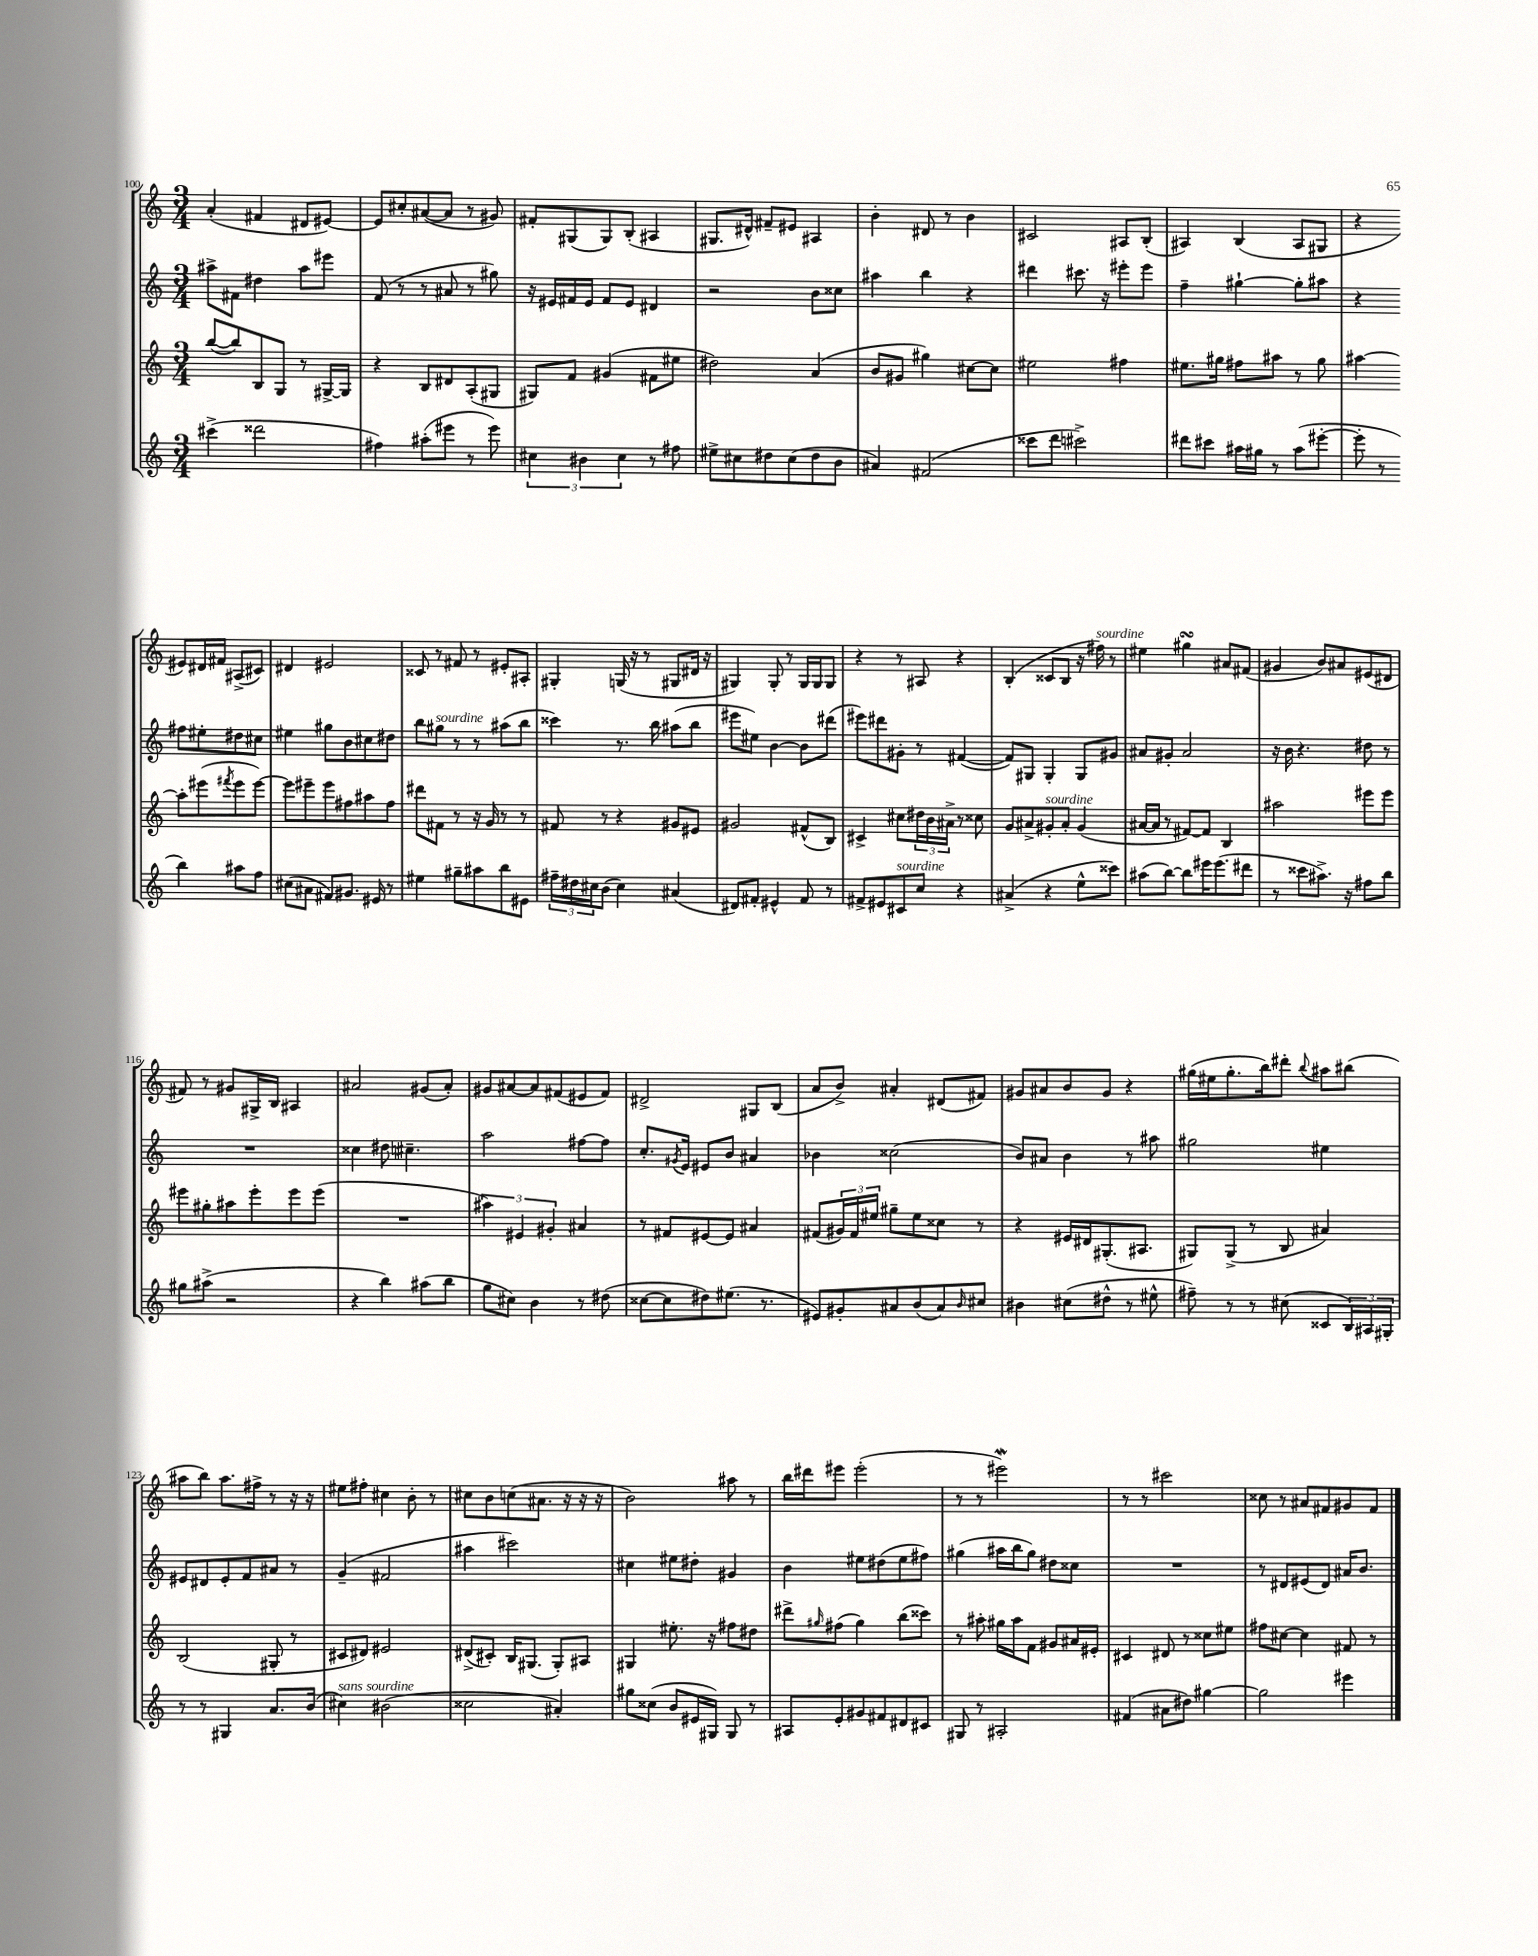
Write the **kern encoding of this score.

**kern	**kern	**kern	**kern
*staff4	*staff3	*staff2	*staff1
*clefG2	*clefG2	*clefG2	*clefG2
*k[]	*k[]	*k[]	*k[]
*M3/4	*M3/4	*M3/4	*M3/4
(4ccc#^	([8bb	8aa#^	(4a'
.	8bb])	8f#	.
2ddd##	8B	4dd#	4f#
.	8G	.	.
.	8r	8aa#	8d#
.	[16G#^	8eee#	[8e#)
.	16G#]	.	.
=	=	=	=
4ff#)	4r	(8f	8e#]
.	.	8r	8cc#'
(8aa#'	8B	8r	([8a#
8eee#	8d#	8a#	8a#]
8r	(8A'	8r	8r
8eee#)	8G#	8gg#)	8g#)
=	=	=	=
6cc#	8G#)	16r	8f#'
.	.	16e#	.
.	8f	16f#	(8G#
6b#	.	.	.
.	.	16e#	.
.	(4g#	8f#	8G#)
6cc#	.	.	.
.	.	8e#	(8B'
8r	8f#	4d#	4A#
8ff#	8ee#	.	.
=	=	=	=
8ee#^	2dd#)	2r	8.G#
8cc#	.	.	.
.	.	.	16d#^^)
8dd#	.	.	8f#~
(8cc#	.	.	8e#
8dd#	(4a	8b	4A#
8b	.	8cc##	.
=	=	=	=
4a#)	8b	4aa#	4b'
.	8g#	.	.
(2f#	4gg#)	4bb	8d#
.	.	.	8r
.	[8cc#	4r	4b
.	8cc#]	.	.
=	=	=	=
8ccc##	2ee#	4ddd#	2c#
8ddd	.	.	.
2ccc#^)	.	8.ccc#	.
.	.	16r	.
.	4ff#	8eee#'	8A#
.	.	8eee#	(8B'
=	=	=	=
8ddd#	8.ee#	4ff~	4A#)
8ccc#	.	.	.
.	16gg#	.	.
16aa#	8ff#	[4gg#`	(4B
16gg#	.	.	.
8r	8aa#	.	.
(8aa#	8r	8gg#']	8A#
[8eee#'	8gg#	8aa#	8G#
=	=	=	=
8eee#']	[4aa#	4r	4r
8r	.	.	.
4bb)	8aa#']	8ff#	8e#)
.	(8eee#	8ee#'	16d#
.	.	.	16f#
.	8qfff#	.	.
8aa#	8eee#	8dd#	(8A#^
8ff	[8eee#)	8cc#	8c#)
=	=	=	=
(8cc#	8eee#]	4ee#	4d#
8a#	8eee#~	.	.
8f#)	8eee#	8gg#	2e#
8.g#	8ff#	8b	.
.	8aa#	8cc#	.
16e#	.	.	.
8r	8ff#	8dd#	.
=	=	=	=
4ee#	8ddd#	8bb	8c##
.	8f#	8gg#	8r
8gg#~	8r	8r	8f#
8aa#	16r	8r	8r
.	16g	.	.
8bb	8r	(8aa#	8e#'
8e#	8r	8bb	8A#'
=	=	=	=
24ff#~	8f#	4ccc##)	4G#'
24dd#	.	.	.
24cc#	.	.	.
(8b	8r	.	.
4cc#)	4r	8.r	(16G
.	.	.	16r
.	.	.	8r
.	.	16bb	.
(4a#	8g#	(8aa#	8G#
.	8e#	8bb	16d#
.	.	.	16r
=	=	=	=
8d#)	2g#	8eee#	4G#)
8f#'	.	8ee#)	.
4e#^^	.	[4b	8G#'
.	.	.	8r
8f#	(8f#^^	8b]	16G#
.	.	.	16G#
8r	8B)	(8ddd#	8G#
=	=	=	=
8f#^	4c#^	8eee#)	4r
8e#	.	8ddd#	.
8c#	8cc#	8g#'	8r
8cc	24dd#	8r	8A#
.	24b	.	.
.	24a#^	.	.
4r	8r	([4f#	4r
.	8cc##	.	.
=	=	=	=
(4a#^	8g	8f#])	(4B'
.	8a#^	8G#	.
4r	8g#'	4G#'	8c##
.	8a#'	.	8B
8ee^^	(4g#	8G#	16r
.	.	.	16ff#)
8ccc##)	.	8g#	8r
=	=	=	=
(8aa#	[16a#	8a#	4ee#
.	16a#]	.	.
[8bb)	8r	8g#'	.
8bb]	[8f#)	2a#	4gg#
16eee#	8f#]	.	.
(8.eee#	.	.	.
.	4B	.	8a#
8ddd#	.	.	(8f#
=	=	=	=
8r	2aa#	16r	4g#
.	.	16b	.
8ccc##	.	4.r	.
8.aa#^)	.	.	8b)
.	.	.	8a#
16r	.	.	.
8ff#	8eee#	8dd#	(8e#
8bb	8eee#	8r	8d#
=	=	=	=
8gg#	8eee#	2.r	8f#)
(8aa#^	8gg#'	.	8r
2r	8aa#	.	8g#
.	8eee#'	.	16G#^
.	.	.	16B
.	8eee#	.	4A#
.	(8eee#	.	.
=	=	=	=
4r	2.r	4cc##	2a#
4bb)	.	8dd#	.
.	.	4.cc#~	.
(8aa#	.	.	(8g#
8bb	.	.	8a#')
=	=	=	=
8gg	6aa#)	2aa	8g#
8cc#)	.	.	[8a#
.	6e#	.	.
4b	.	.	8a#]
.	6g#'	.	.
.	.	.	(8f#
8r	4a#	[8ff#	8e#
(8dd#	.	8ff#]	8f#)
=	=	=	=
[8cc##	8r	8.cc'	2d#^
8cc##]	8f#	.	.
.	.	8qg#	.
.	.	16e	.
8dd#)	[8e#	8e#	.
(8.ee#	8e#]	8b	.
.	4a#	4a#	8G#
8.r	.	.	.
.	.	.	(8B
=	=	=	=
8e#)	(8f#	4b-	8a
8g#'	24g#)	.	8b^)
.	24f#	.	.
.	24ee#	.	.
8a#	8gg#~	(2cc##	4a#'
(8b	8ee#	.	.
8a#)	8cc##	.	(8d#
16qqb	.	.	.
8cc#	8r	.	8f#)
=	=	=	=
4b#	4r	8b)	8g#
.	.	8a#	8a#
(8cc#	16e#	4b	8b
.	16d#	.	.
8dd#^^	(8.G#'	.	8g#
8r	.	8r	4r
.	8.A#	.	.
8ee#^^	.	8aa#	.
=	=	=	=
8ff#~)	8G#)	2gg#	(16gg#
.	.	.	16ee#
8r	(8G#^	.	8.gg#'
8r	8r	.	.
.	.	.	16bb)
(8cc#	8B	.	8ddd#'
.	.	.	8qqbb
8c##	4a#)	4ee#	8aa#
24B)	.	.	(8bb#
24A#	.	.	.
24G#'	.	.	.
=	=	=	=
8r	(2B	8e#	8aa#
8r	.	8d#	8bb)
4G#	.	8e#'	8.aa#
.	.	8f	.
.	.	.	16ff#^
8.a	8G#'	8a#	8r
.	8r	8r	16r
(16b	.	.	16r
=	=	=	=
4cc#)	8c#	(4g~	8ee#
.	8d#)	.	8ff#'
(2b#	2e#	2f#	4cc#
.	.	.	8b'
.	.	.	8r
=	=	=	=
2cc##	(8d#^	4aa#	8cc#
.	8c#')	.	8b
.	16B	2ccc#)	(8cc
.	(8.G#	.	.
.	.	.	8.a#
4a#')	8G#')	.	.
.	.	.	16r
.	8A#	.	16r
.	.	.	16r
=	=	=	=
8gg#	4G#	4cc#	2b)
(8cc##	.	.	.
8b	8.ee#'	8ee#	.
16e#	.	8dd#'	.
16G#)	16r	.	.
8G#	8ff#	4g#	8aa#
8r	8dd#	.	8r
=	=	=	=
8A#	8ddd#^	4b	16bb
.	.	.	16ddd#
.	16qqgg#	.	.
8e'	(8ff#	.	8eee#
8g#	4gg#)	8ee#	(2eee#'
8f#	.	(8dd#	.
8d#	(8bb	8ee#	.
8c#	8ccc##)	8ff#)	.
=	=	=	=
8G#	8r	(4gg#	8r
8r	8aa#'	.	8r
2A#'	16gg#	16aa#	2eee#)
.	16aa#	16bb	.
.	8f	8gg#)	.
.	8g#	8dd#	.
.	16a#	8cc##	.
.	16e#'	.	.
=	=	=	=
(4f#	4c#	2.r	8r
.	.	.	8r
8a#	8d#	.	2ccc#
8dd#)	8r	.	.
[4gg#	8cc##	.	.
.	8ee#	.	.
=	=	=	=
2gg#]	8ff#	8r	8cc##
.	[8cc#	8d#	8r
.	4cc#]	(8e#	8a#
.	.	8d#)	8f#
4eee#	8f#	16a#	8g#
.	.	8.b	.
.	8r	.	8f#
==	==	==	==
*-	*-	*-	*-
